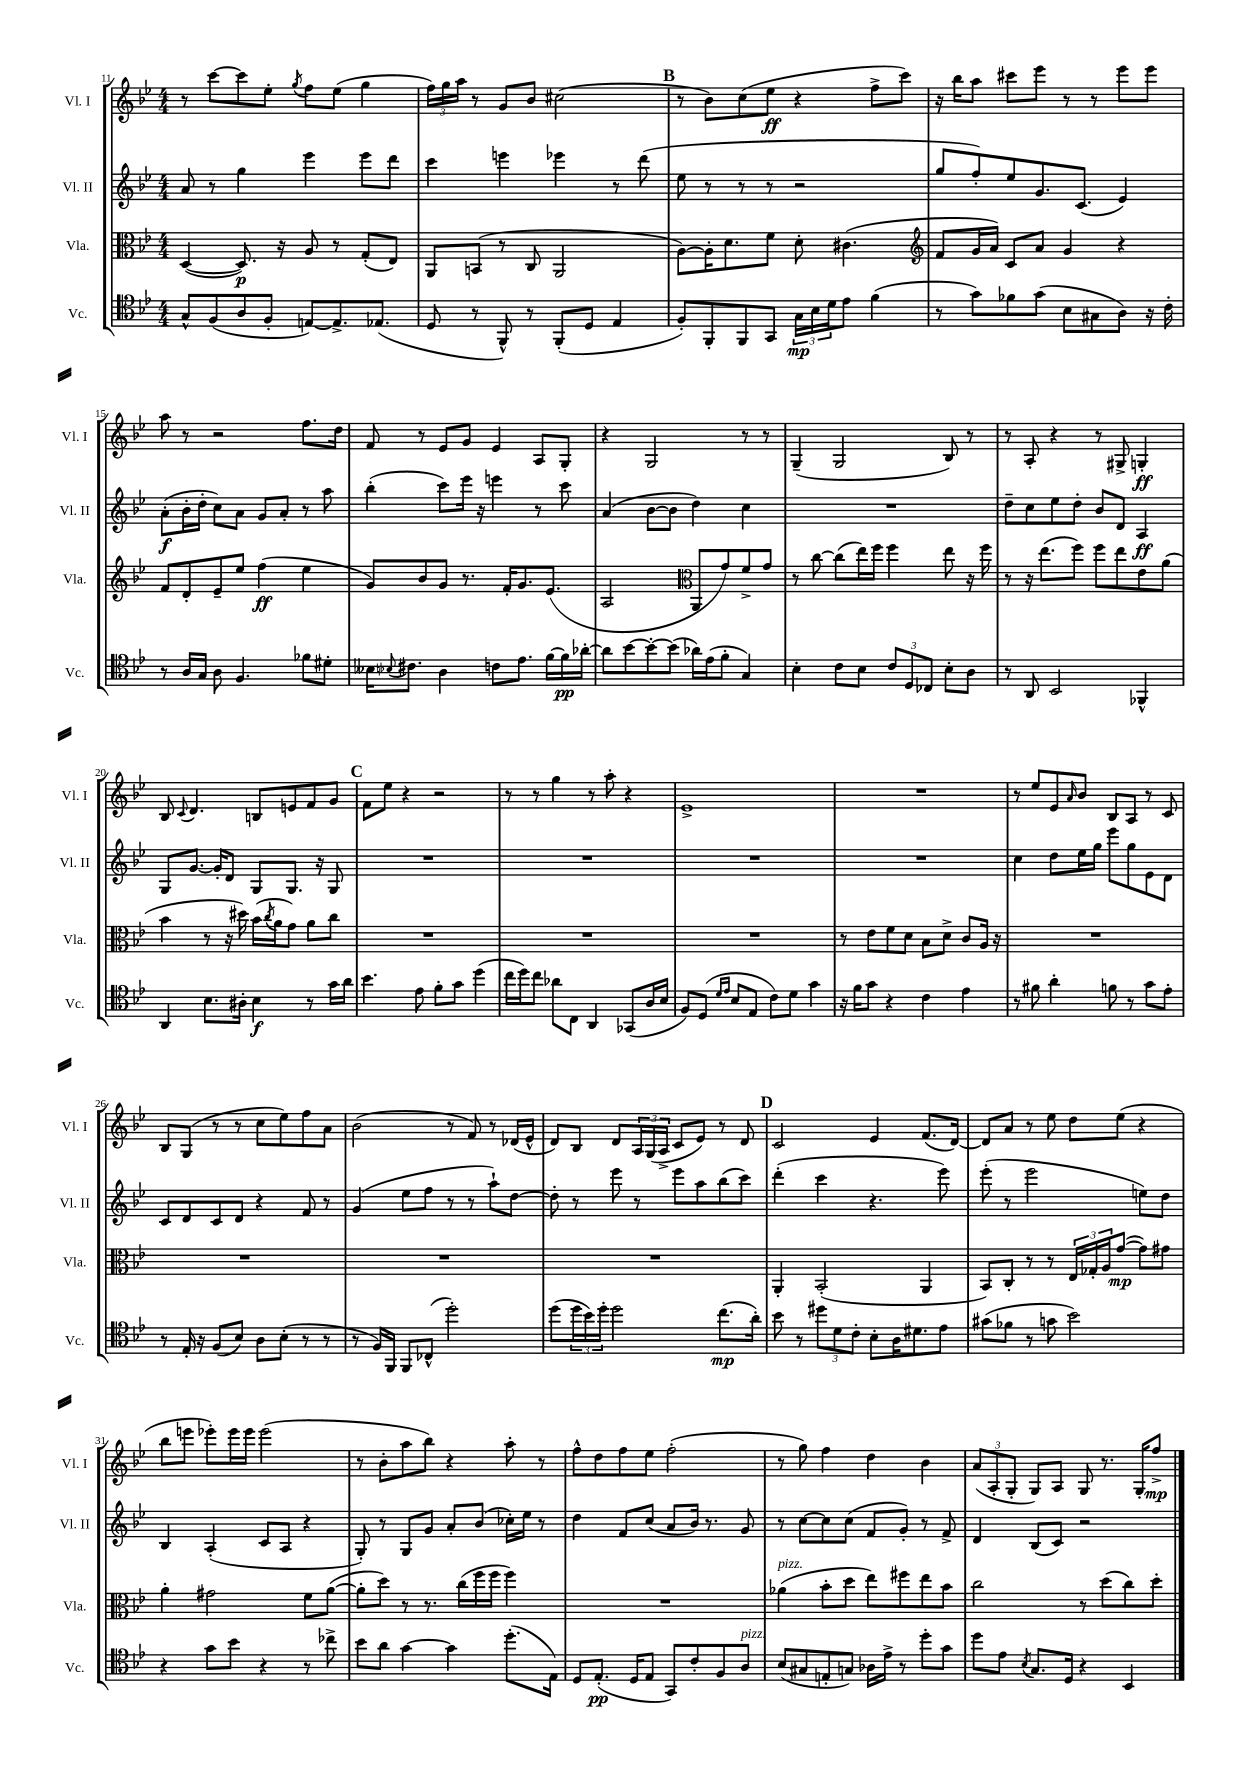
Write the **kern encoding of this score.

**kern	**dynam	**kern	**dynam	**kern	**dynam	**kern	**dynam
*part4	*part4	*part3	*part3	*part2	*part2	*part1	*part1
*staff4	*staff4	*staff3	*staff3	*staff2	*staff2	*staff1	*staff1
*I"Vc.	*	*I"Vla.	*	*I"Vl. II	*	*I"Vl. I	*
*I'Vc.	*	*I'Vla.	*	*I'Vl. II	*	*I'Vl. I	*
*clefC4	*	*clefC3	*	*clefG2	*	*clefG2	*
*k[b-e-]	*	*k[b-e-]	*	*k[b-e-]	*	*k[b-e-]	*
*M4/4	*	*M4/4	*	*M4/4	*	*M4/4	*
=11	=11	=11	=11	=11	=11	=11	=11
8G^^/L	.	([4D/	.	8a/	.	8r	.
(8F/	.	.	.	8r	.	[8ccc\L	.
8A/	.	8.D/])	p	4gg\	.	8ccc\]	.
8F'/J	.	.	.	.	.	8ee-'\J	.
.	.	16r	.	.	.	.	.
.	.	.	.	.	.	8qgg/	.
[8En/L)	.	8A/	.	4eee-\	.	8ff\L	.
8.E^/]	.	8r	.	.	.	(8ee-\J	.
.	.	(8G'/L	.	8eee-\L	.	4gg\	.
(8.E-X/J	.	.	.	.	.	.	.
.	.	8E-/J)	.	8ddd\J	.	.	.
=12	=12	=12	=12	=12	=12	=12	=12
8D/	.	8AA/L	.	4ccc\	.	24ff\LL)	.
.	.	.	.	.	.	24gg\	.
.	.	.	.	.	.	24aa\JJ	.
8r	.	(8BBn/J	.	.	.	8r	.
8FF^^/)	.	8r	.	4eeen\	.	8g/L	.
8r	.	8C/	.	.	.	8b-/J	.
(8FF'/L	.	2AA/	.	4eee-X\	.	(2cc#X\	.
8D/J	.	.	.	.	.	.	.
4E-/	.	.	.	8r	.	.	.
.	.	.	.	(8ddd\	.	.	.
!!LO:REH:place=s1:t=B
=13	=13	=13	=13	=13	=13	=13	=13
8F'/L)	.	[8A\L)	.	8ee-\	.	8r	.
8FF'/	.	16A'\K]	.	8r	.	8b-\L)	.
.	.	8.d\	.	.	.	.	.
8FF/	.	.	.	8r	.	(8cc\	.
8GG/J	.	8f\J	.	8r	.	8ee-\J	ff
24G\LL	mp	8d'\	.	2r	.	4r	.
24B-\	.	.	.	.	.	.	.
24d\J	.	.	.	.	.	.	.
8e-\J	.	(4.c#X\	.	.	.	.	.
(4f\	.	.	.	.	.	8ff^\L	.
.	.	.	.	.	.	8ccc\J)	.
=14	=14	=14	=14	=14	=14	=14	=14
*	*	*clefG2	*	*	*	*	*
8r	.	8f/L	.	8gg/L	.	16r	.
.	.	.	.	.	.	16bb-\KL	.
8g\L)	.	16g/L	.	8ff'/)	.	8aa\J	.
.	.	16a/JJ)	.	.	.	.	.
8f-X\	.	8c/L	.	8ee-/	.	8ccc#X\L	.
(8g\J	.	8a/J	.	8.g/	.	8eee-\J	.
8B-\L	.	4g/	.	.	.	8r	.
.	.	.	.	(8.c/J	.	.	.
8G#X\	.	.	.	.	.	8r	.
8A\J)	.	4r	.	4e-/)	.	8eee-\L	.
16r	.	.	.	.	.	8eee-\J	.
16c'\	.	.	.	.	.	.	.
!!LO:LB:g=z
=15	=15	=15	=15	=15	=15	=15	=15
8r	.	8f/L	.	(8a'\L	f	8aa\	.
16A/LL	.	8d'/	.	16b-'\L	.	8r	.
16G/JJ	.	.	.	16dd'\JJ	.	.	.
8A\	.	8e-~/	.	8cc\L)	.	2r	.
4.F/	.	8ee-/J	.	8a\J	.	.	.
.	.	(4ff\	ff	8g/L	.	.	.
.	.	.	.	8a'/J	.	.	.
8f-X\L	.	4ee-\	.	8r	.	8.ff\L	.
8d#X'\J	.	.	.	8aa\	.	.	.
.	.	.	.	.	.	16dd\Jk	.
=16	=16	=16	=16	=16	=16	=16	=16
16B--X\KL	.	8g/L)	.	(4bb-'\	.	8f/	.
8qqB-X/	.	.	.	.	.	.	.
8.c#X\J	.	.	.	.	.	.	.
.	.	8b-/	.	.	.	8r	.
4A\	.	8g/J	.	8ccc\L)	.	8e-/L	.
.	.	8.r	.	16eee-\Jk	.	8g/J	.
.	.	.	.	16r	.	.	.
8cn\L	.	.	.	4eeen\	.	4e-/	.
.	.	16f'/KL	.	.	.	.	.
8.e-\J	.	8.g/	.	.	.	.	.
.	.	.	.	8r	.	8A/L	.
[16f\LL	.	(8.e-/J	.	.	.	.	.
16f\]	pp	.	.	8ccc\	.	8G'/J	.
[16a-X'\JJ	.	.	.	.	.	.	.
=17	=17	=17	=17	=17	=17	=17	=17
8a-\L]	.	2A/	.	(4a/	.	4r	.
[8b-\	.	.	.	.	.	.	.
8b-'\_	.	.	.	[8b-\L	.	2G/	.
(8b-\J]	.	.	.	8b-\J]	.	.	.
*	*	*clefC3	*	*	*	*	*
16a-X\LL)	.	8AA/L	.	4dd\)	.	.	.
(16e-\J	.	.	.	.	.	.	.
8f'\J	.	8g/)	.	.	.	.	.
4G/)	.	8f^/	.	4cc\	.	8r	.
.	.	8g/J	.	.	.	8r	.
=18	=18	=18	=18	=18	=18	=18	=18
4B-'\	.	8r	.	1r	.	(4G~/	.
.	.	[8cc\	.	.	.	.	.
8c\L	.	(8cc\L]	.	.	.	2G/	.
8B-\J	.	16ee-\L)	.	.	.	.	.
.	.	16ff\JJ	.	.	.	.	.
12c/L	.	4ff\	.	.	.	.	.
12D/	.	.	.	.	.	.	.
12C-X/J	.	.	.	.	.	.	.
8B-'\L	.	8ee-\	.	.	.	8B-/)	.
8A\J	.	16r	.	.	.	8r	.
.	.	16ff\	.	.	.	.	.
=19	=19	=19	=19	=19	=19	=19	=19
8r	.	8r	.	8dd~\L	.	8r	.
8AA/	.	16r	.	8cc\	.	8A'/	.
.	.	(8.ee-\L	.	.	.	.	.
2BB-/	.	.	.	8ee-\	.	4r	.
.	.	8ff\J)	.	8dd'\J	.	.	.
.	.	8ff\L	.	8b-/L	.	8r	.
.	.	8ee-\	.	8d/J	.	8G#X^/	.
4FF-X^^/	.	8e-\	.	4A/	ff	4Gn'/	ff
.	.	(8a\J	.	.	.	.	.
!!LO:LB:g=z
=20	=20	=20	=20	=20	=20	=20	=20
4AA/	.	4b-\	.	8G/L	.	8B-/	.
.	.	.	.	.	.	8qqc/	.
.	.	.	.	[8.g/J	.	4.d/	.
8.B-\L	.	8r	.	.	.	.	.
.	.	.	.	16g'/KL]	.	.	.
.	.	16r	.	8d/J	.	.	.
16A#X'\Jk	.	16dd#X\)	.	.	.	.	.
4B-\	f	(16b-\LL	.	8G/L	.	8Bn/L	.
.	.	8qcc/	.	.	.	.	.
.	.	16a\J	.	.	.	.	.
.	.	8g\J)	.	8.G/J	.	8en/	.
8r	.	8a\L	.	.	.	8f/	.
.	.	.	.	16r	.	.	.
16g\LL	.	8cc\J	.	8G/	.	8g/J	.
16a\JJ	.	.	.	.	.	.	.
!!LO:REH:place=s1:t=C
=21	=21	=21	=21	=21	=21	=21	=21
4.b-\	.	1r	.	1r	.	8f\L	.
.	.	.	.	.	.	8ee-\J	.
.	.	.	.	.	.	4r	.
8e-\	.	.	.	.	.	.	.
8f'\L	.	.	.	.	.	2r	.
8g\J	.	.	.	.	.	.	.
(4dd\	.	.	.	.	.	.	.
=22	=22	=22	=22	=22	=22	=22	=22
16cc\LL	.	1r	.	1r	.	8r	.
16dd\J)	.	.	.	.	.	.	.
8cc\J	.	.	.	.	.	8r	.
8a-X\L	.	.	.	.	.	4gg\	.
8C\J	.	.	.	.	.	.	.
4AA/	.	.	.	.	.	8r	.
.	.	.	.	.	.	8aa'\	.
(8GG-X/L	.	.	.	.	.	4r	.
16A/L	.	.	.	.	.	.	.
16B-/JJ	.	.	.	.	.	.	.
=23	=23	=23	=23	=23	=23	=23	=23
8F/L)	.	1r	.	1r	.	1e-^	.
(8D/J	.	.	.	.	.	.	.
16qqd/LL	.	.	.	.	.	.	.
16qqe-/JJ	.	.	.	.	.	.	.
8B-/L	.	.	.	.	.	.	.
8E-/J	.	.	.	.	.	.	.
8c\L)	.	.	.	.	.	.	.
8d\J	.	.	.	.	.	.	.
4g\	.	.	.	.	.	.	.
=24	=24	=24	=24	=24	=24	=24	=24
16r	.	8r	.	1r	.	1r	.
16f\KL	.	.	.	.	.	.	.
8g\J	.	8e-\L	.	.	.	.	.
4r	.	8f\	.	.	.	.	.
.	.	8d\J	.	.	.	.	.
4c\	.	8B-\L	.	.	.	.	.
.	.	8d^\J	.	.	.	.	.
4e-\	.	8c/L	.	.	.	.	.
.	.	16A/Jk	.	.	.	.	.
.	.	16r	.	.	.	.	.
=25	=25	=25	=25	=25	=25	=25	=25
8r	.	1r	.	4cc\	.	8r	.
8f#X\	.	.	.	.	.	8ee-/L	.
4a'\	.	.	.	8dd\L	.	8e-/	.
.	.	.	.	.	.	16qqa/	.
.	.	.	.	16ee-\L	.	8b-/J	.
.	.	.	.	16gg\JJ	.	.	.
8fn\	.	.	.	8eee-\L	.	8B-/L	.
8r	.	.	.	8gg\	.	8A/J	.
8g\L	.	.	.	8e-\	.	8r	.
8e-'\J	.	.	.	8d\J	.	8c/	.
!!LO:LB:g=z
=26	=26	=26	=26	=26	=26	=26	=26
8r	.	1r	.	8c/L	.	8B-/L	.
16E-'/	.	.	.	8d/	.	(8G/J	.
16r	.	.	.	.	.	.	.
(8F/L	.	.	.	8c/	.	8r	.
8B-/J)	.	.	.	8d/J	.	8r	.
8A\L	.	.	.	4r	.	8cc\L	.
(8B-'\J	.	.	.	.	.	8ee-\)	.
8r	.	.	.	8f/	.	8ff\	.
8r	.	.	.	8r	.	8a\J	.
=27	=27	=27	=27	=27	=27	=27	=27
8r	.	1r	.	(4g/	.	(2b-\	.
16F/LL)	.	.	.	.	.	.	.
16FF/JJ	.	.	.	.	.	.	.
8FF/L	.	.	.	8ee-\L	.	.	.
(8C-X^^/J	.	.	.	8ff\J	.	.	.
2dd'\)	.	.	.	8r	.	8r	.
.	.	.	.	8r	.	8f/)	.
.	.	.	.	8aa`\L)	.	8r	.
.	.	.	.	[8dd\J	.	(16d-X/LL	.
.	.	.	.	.	.	16e-^^/JJ	.
=28	=28	=28	=28	=28	=28	=28	=28
(8dd\L	.	1r	.	8dd'\]	.	8d/L)	.
24dd\L	.	.	.	8r	.	8B-/J	.
24b-\)	.	.	.	.	.	.	.
24dd'\JJ	.	.	.	.	.	.	.
2dd\	.	.	.	8eee-\	.	8d/L	.
.	.	.	.	8r	.	24A/L	.
.	.	.	.	.	.	(24G/	.
.	.	.	.	.	.	24A^/JJ	.
.	.	.	.	8eee-\L	.	8c/L	.
.	.	.	.	8aa\	.	8e-/J)	.
(8.cc\L	mp	.	.	(8bb-\	.	8r	.
.	.	.	.	8ccc\J)	.	8d/	.
16a'\Jk)	.	.	.	.	.	.	.
!!LO:REH:place=s1:t=D
=29	=29	=29	=29	=29	=29	=29	=29
8b-\	.	4AA'/	.	(4ddd'\	.	2c/	.
8r	.	.	.	.	.	.	.
12dd#X\L	.	(2BB-'/	.	4ccc\	.	.	.
12d\	.	.	.	.	.	.	.
12c'\J	.	.	.	.	.	.	.
8B-'\L	.	.	.	4.r	.	4e-/	.
16A\K	.	.	.	.	.	.	.
8.d#X\	.	.	.	.	.	.	.
.	.	4AA/	.	.	.	(8.f/L	.
8e-\J	.	.	.	8eee-\)	.	.	.
.	.	.	.	.	.	[16d/Jk)	.
=30	=30	=30	=30	=30	=30	=30	=30
(8g#X\L	.	8BB-/L)	.	(8eee-'\	.	8d/L]	.
8f-X\J	.	8C'/J	.	8r	.	8a/J	.
8r	.	8r	.	2eee-\	.	8r	.
8gn\	.	8r	.	.	.	8ee-\	.
2b-\)	.	24E-/LL	.	.	.	8dd\L	.
.	.	24G-X'/	.	.	.	.	.
.	.	24A/J	.	.	.	.	.
.	.	([8g/J	mp	.	.	(8ee-\J	.
.	.	8g\L])	.	8een\L)	.	4r	.
.	.	8g#X\J	.	8dd\J	.	.	.
!!LO:LB:g=z
=31	=31	=31	=31	=31	=31	=31	=31
4r	.	4a'\	.	4B-/	.	8bb-\L	.
.	.	.	.	.	.	8eeen\J	.
8g\L	.	2g#X\	.	(4A'/	.	8eee-X'\L)	.
8b-\J	.	.	.	.	.	16eee-\L	.
.	.	.	.	.	.	16eee-\JJ	.
4r	.	.	.	8c/L	.	(2eee-\	.
.	.	.	.	8A/J	.	.	.
8r	.	8f\L	.	4r	.	.	.
8cc-X^\	.	([8a\J	.	.	.	.	.
=32	=32	=32	=32	=32	=32	=32	=32
8b-\L	.	8a'\L]	.	8G'/)	.	8r	.
8a\J	.	8dd\J)	.	8r	.	8b-'\L	.
[4g\	.	8r	.	8G/L	.	8aa\	.
.	.	8.r	.	8g/J	.	8bb-\J)	.
4g\]	.	.	.	8a'/L	.	4r	.
.	.	(16cc\LL	.	.	.	.	.
.	.	16ff\	.	(8b-/J	.	.	.
.	.	16ff\JJ	.	.	.	.	.
(8.dd'\L	.	4ff\)	.	16cc-X'\LL)	.	8aa'\	.
.	.	.	.	16ee-\JJ	.	.	.
.	.	.	.	8r	.	8r	.
16E-\Jk)	.	.	.	.	.	.	.
=33	=33	=33	=33	=33	=33	=33	=33
8D/L	.	1r	.	4dd\	.	8ff^^\L	.
(8.E-'/J	pp	.	.	.	.	8dd\	.
.	.	.	.	8f/L	.	8ff\	.
16D/KL	.	.	.	.	.	.	.
8E-/J	.	.	.	(8cc/J	.	8ee-\J	.
8GG/L)	.	.	.	8a/L	.	(2ff'\	.
8c'/	.	.	.	16b-/Jk)	.	.	.
.	.	.	.	8.r	.	.	.
8F/	.	.	.	.	.	.	.
!LO:TX:a:i:t=pizz.	!	!	!	!	!	!	!
8A/J	.	.	.	8g/	.	.	.
=34	=34	=34	=34	=34	=34	=34	=34
!	!	!LO:TX:a:i:t=pizz.	!	!	!	!	!
(8B-/L	.	(4a-X\	.	8r	.	8r	.
8G#X/	.	.	.	[8cc\L	.	8gg\)	.
8En'/	.	8b-'\L	.	8cc\]	.	4ff\	.
8Gn/J)	.	8dd\J	.	(8cc\J	.	.	.
16A-X\LL	.	8ee-\L)	.	8f/L	.	4dd\	.
16e-^\JJ	.	.	.	.	.	.	.
8r	.	8ff#X\	.	8g'/J)	.	.	.
8dd'\L	.	8ee-\	.	8r	.	4b-\	.
8g\J	.	8b-\J	.	8f^/	.	.	.
=35	=35	=35	=35	=35	=35	=35	=35
8dd\L	.	2cc\	.	4d/	.	(12a/L	.
.	.	.	.	.	.	12A'/	.
8e-\J	.	.	.	.	.	.	.
.	.	.	.	.	.	12G'/J	.
8qB-/	.	.	.	.	.	.	.
8.G/L	.	.	.	(8B-/L	.	8G/L)	.
.	.	.	.	8c/J)	.	8A/J	.
16D/Jk	.	.	.	.	.	.	.
4r	.	8r	.	2r	.	8G/	.
.	.	(8dd\L	.	.	.	8.r	.
4BB-/	.	8cc\)	.	.	.	.	.
.	.	.	.	.	.	16G'/KL	.
.	.	8dd'\J	.	.	.	8ff^/J	mp
==	==	==	==	==	==	==	==
*-	*-	*-	*-	*-	*-	*-	*-
